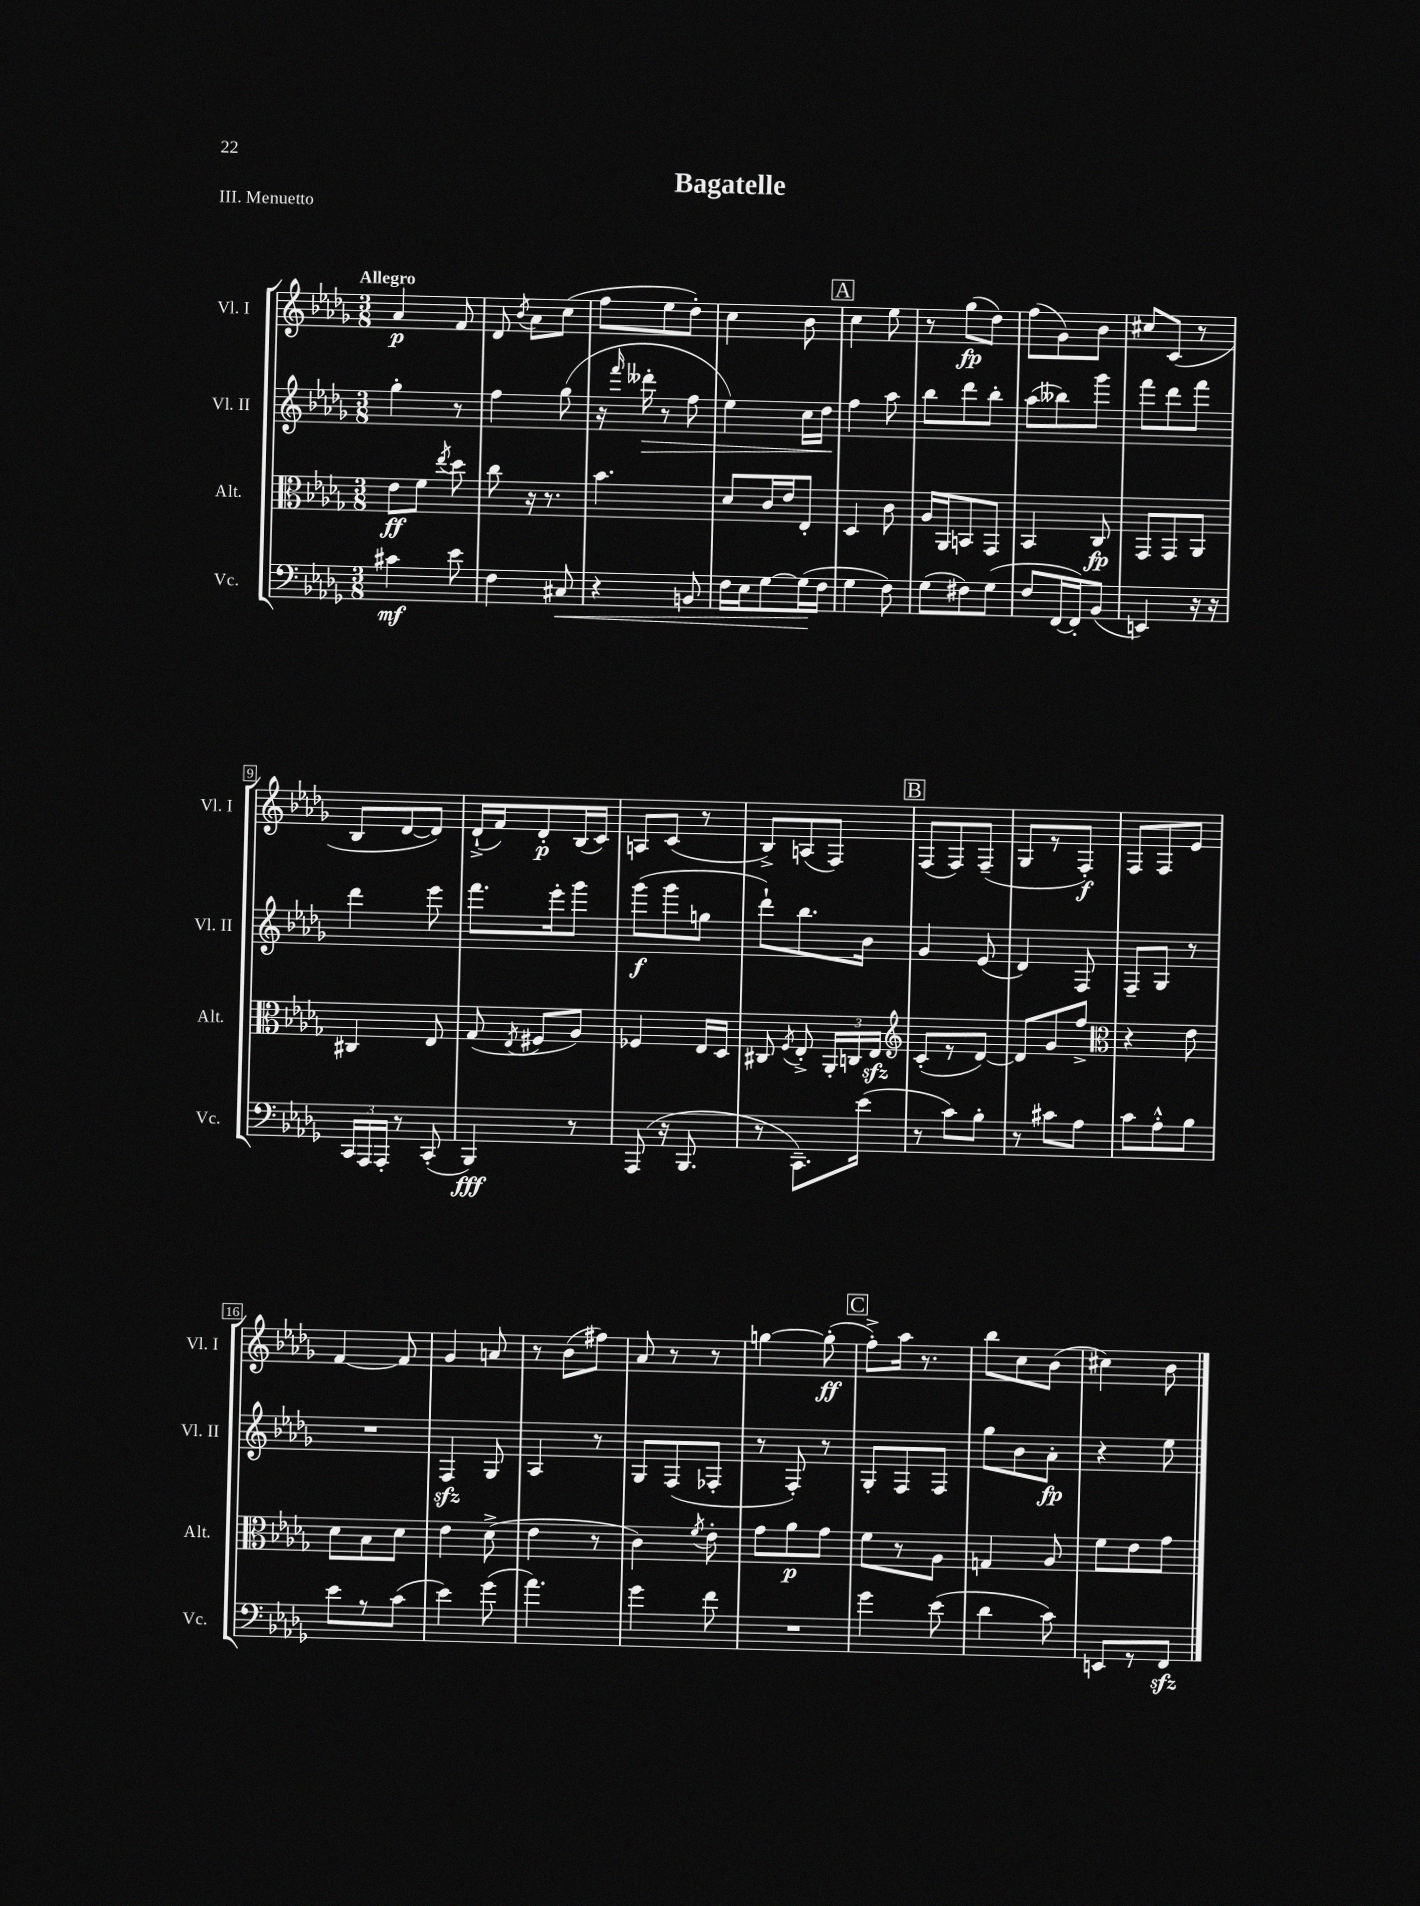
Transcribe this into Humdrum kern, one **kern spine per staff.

**kern	**kern	**kern	**kern
*staff4	*staff3	*staff2	*staff1
*clefF4	*clefC3	*clefG2	*clefG2
*k[b-e-a-d-g-]	*k[b-e-a-d-g-]	*k[b-e-a-d-g-]	*k[b-e-a-d-g-]
*M3/8	*M3/8	*M3/8	*M3/8
4c#\	8e-\L	4gg-'\	4a-/
.	8f\J	.	.
.	8qee-/	.	.
8e-\	8dd-\	8r	8f/
=	=	=	=
4F\	8cc\	4ff\	8d-/
.	.	.	8qb-/
.	16r	.	8a-\L
.	8.r	.	.
8C#/	.	(8gg-\	(8cc\J
=	=	=	=
4r	4.b-\	16r	8ff\L
.	.	16qqfff/	.
.	.	16ddd--'\	.
.	.	8r	8ee-\
8BB/	.	8ff\	8dd-'\J)
=	=	=	=
16F\LL	8d-/L	4ee-\)	4cc\
16E-\J	.	.	.
[8G-\	16c/L	.	.
.	16e-/J	.	.
(16G-\]L	8E-'/J	16cc\LL	8b-\
16F\JJ	.	16dd-\JJ	.
=	=	=	=
4G-\	4D-/	4ff\	4cc\
8F\)	8c\	8aa-\	8ee-\
=	=	=	=
(8G-\L	16A-/LL	8bb-\L	8r
.	16AA-/J	.	.
8F#\)	8BB/	8ddd-\	(8gg-\L
(8G-\J	8GG-/J	8bb-'\J	8dd-\J)
=	=	=	=
8F/L	4BB-/	(8aa-\L	(8ff\L
[16FF/L	.	8bb--\)	8g-\)
16FF'/]J)	.	.	.
(8BB-/J	8C/	8ggg-\J	8b-\J
=	=	=	=
4EE/)	8GG-/L	8fff\L	8cc#/L
.	8GG-/	8ddd-\	(8c/J
16r	8AA-/J	8fff\J	8r
16r	.	.	.
=	=	=	=
24CC/LL	4C#/	4ddd-\	8B-/L
24AAA-/	.	.	.
24AAA-'/JJ	.	.	.
8r	.	.	[8d-/
(8CC'/	8E-/	8eee-\	8d-/]J)
=	=	=	=
4BBB-/)	(8G-/	8.fff\L	(16d-`^/LL
.	.	.	16f/J)
.	8qE-/	.	.
.	8F#/L	.	8d-'/
.	.	16eee-'\k	.
8r	8A-/J)	8ggg-\J	(16B-/L
.	.	.	16c/JJ)
=	=	=	=
(8AAA-/	4F-/	(8ggg-\L	8A/L
16r	.	8ggg-\	(8c/J
8.BBB-/	.	.	.
.	16E-/LL	8gg\J	8r
.	16D-/JJ	.	.
=	=	=	=
8r	8C#/	8ddd-`\L)	8B-^/L)
.	8qF/	.	.
8.CC~\L)	8E-'^/	8.bb-\	(8A/
.	24AA-'/LL	.	8F/J)
.	24C/	.	.
(16e-\Jk	.	16b-\Jk	.
.	24E-/JJ	.	.
=	=	=	=
*	*clefG2	*	*
8r	(8c'/L	4g-/	(8F/L
8c\L)	8r	.	8F/)
8B-'\J	[8d-/J)	(8e-/	(8F~/J
=	=	=	=
8r	8d-/]L	4d-/)	8G-/L
8c#\L	8g-/	.	8r
8A-\J	8ff^/J	8F/	8F'/J)
=	=	=	=
*	*clefC3	*	*
8c\L	4r	8F~/L	8F/L
8A-'^^\	.	8G-/J	8F/
8B-\J	8e-\	8r	8e-/J
=	=	=	=
8e-\L	8d-\L	4.r	[4f/
8r	8B-\	.	.
(8c\J	8d-\J	.	8f/]
=	=	=	=
4e-\)	4e-\	4F/	4g-/
(8g-\	(8d-^\	8G-/	8a/
=	=	=	=
4.a-\)	4e-\	4A-/	8r
.	.	.	(8b-\L
.	8r	8r	8ff#\J)
=	=	=	=
4g-\	4c\)	8G-/L	8a-/
.	.	(8F/	8r
.	8qf/	.	.
8f\	8e-'\	8F-'/J	8r
=	=	=	=
4.r	8g-\L	8r	[4gg\
.	8a-\	8F'/)	.
.	8g-\J	8r	(8gg'\]
=	=	=	=
4g-\	8f\L	8G-'/L	8ff'^\L)
.	8r	8F/	16aa-\Jk
.	.	.	8.r
(8e-\	8A-\J	8F/J	.
=	=	=	=
4d-\	4G/	8gg-\L	8bb-\L
.	.	8b-\	8cc\
8c\)	8A-/	8a-'\J	(8b-\J
=	=	=	=
8EE/L	8f\L	4r	4cc#\)
8r	8e-\	.	.
8FF/J	8g-\J	8ee-\	8b-\
==	==	==	==
*-	*-	*-	*-
